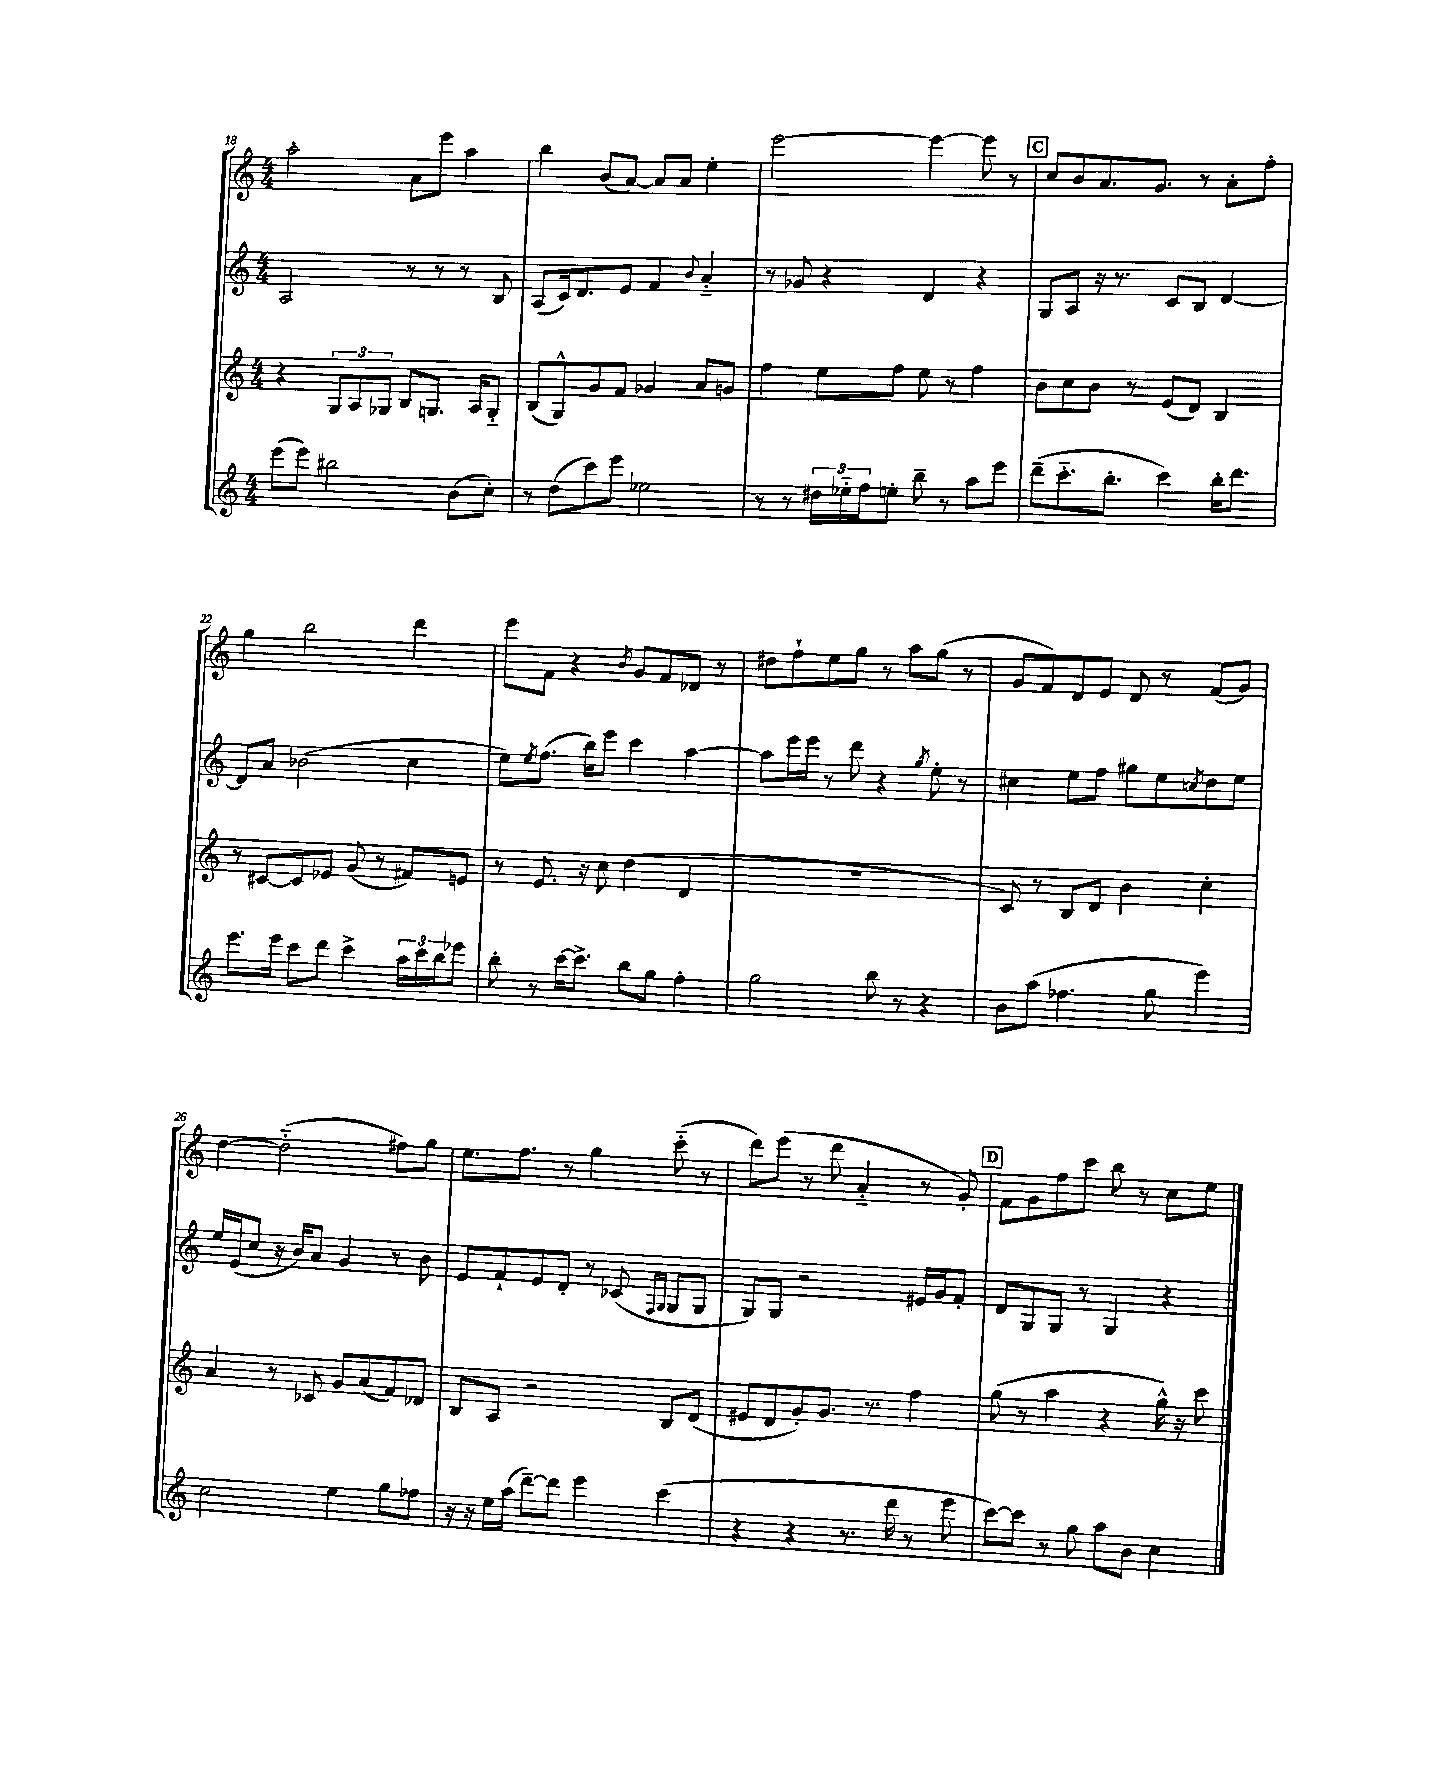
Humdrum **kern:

**kern	**kern	**kern	**kern
*staff4	*staff3	*staff2	*staff1
*clefG2	*clefG2	*clefG2	*clefG2
*k[]	*k[]	*k[]	*k[]
*M4/4	*M4/4	*M4/4	*M4/4
(8eee\L	4r	2A/	2aa'\
8eee\J)	.	.	.
2bb#\	12G/L	.	.
.	12A/	.	.
.	12G-/J	.	.
.	8B/L	8r	8a\L
.	8.G/J	8r	8eee\J
(8b\L	.	8r	4aa\
.	16A/LK	.	.
8cc'\J)	8G'~/J	8B/	.
=	=	=	=
8r	(8B/L	(8A/L	4bb\
(8dd\L	8G^^/)	16c/k)	.
.	.	8.d/	.
8ccc\)	8g/	.	(8b/L
8eee\J	8f/J	8e/J	[8a/J)
2ee-\	4g-/	4f/	8a/]L
.	.	.	8a/J
.	.	8qqb/	.
.	8a/L	4a'~/	4ee'\
.	8g/J	.	.
=	=	=	=
8r	4ff\	8r	[2eee\
8r	.	8g-/	.
24dd#\LL	8ee\L	4r	.
24ee-'~\	.	.	.
24ff\J	.	.	.
8ee'\J	8ff\J	.	.
8bb~\	8ee\	4d/	4eee\_
8r	8r	.	.
8aa\L	4ff\	4r	8eee\]
8eee\J	.	.	8r
=	=	=	=
(8ddd~\L	8b\L	8G/L	8cc/L
8.ccc'~\	8cc\	8A/J	8b/
.	8b\J	16r	8.a/
8.bb'\J	.	8.r	.
.	8r	.	.
.	.	.	8.g/J
4ccc\)	(8e/L	8c/L	.
.	8d/J)	8B/J	8r
16bb'\LK	4B/	[4d/	8a'\L
8.ddd\J	.	.	.
.	.	.	8ff'\J
=	=	=	=
8.eee\L	8r	8d/]L	4gg\
.	[8c#/L	8a/J	.
16eee\Jk	.	.	.
8ccc\L	8c#/]	(2b-\	2bb\
8ddd\J	8e-/J	.	.
4ccc^\	(8g/	.	.
.	8r	.	.
24aa\LL	8f#/L)	4cc\	4ddd\
24ccc\	.	.	.
24bb\J	.	.	.
8eee-\J	8e/J	.	.
=	=	=	=
8bb'\	8r	8ee\L)	8eee\L
.	.	8qee/	.
8r	8.e/	(8.ff\J	8f\J
[16ccc\LK	.	.	4r
8.ccc^\]J	16r	16bb\LK)	.
.	8cc\	8eee\J	.
.	.	.	8qb/
8bb\L	(4dd\	4ccc\	8g/L
8gg\J	.	.	8f/
4ff'\	4d/	[4aa\	8d-/J
.	.	.	8r
=	=	=	=
2gg\	1r	8aa\]L	8dd#\L
.	.	16eee\L	8ff`\
.	.	16eee\JJ	.
.	.	8r	8ee\
.	.	8ddd\	8gg\J
8bb\	.	4r	8r
8r	.	.	8aa\L
.	.	8qgg/	.
4r	.	8ee'\	(8gg\J
.	.	8r	8r
=	=	=	=
8b\L	8c/)	4cc#\	8g/L
(8aa\J	8r	.	8f/)
4.ff-\	8B/L	8ee\L	8d/
.	8d/J	8ff\J	8e/J
.	4b\	8gg#\L	8d/
8gg\	.	8ee\	8r
.	.	8qcc/	.
4eee\)	4cc'\	8dd\	(8f/L
.	.	8ee\J	8g/J)
=	=	=	=
2cc\	4a/	16ee/LL	[4dd\
.	.	(16e/J	.
.	.	8cc/J	.
.	8r	16r	(2dd'~\]
.	.	16b/LK)	.
.	8c-/	8a/J	.
4ee\	8g/L	4g/	.
.	(8a/	.	.
8gg\L	8f/)	8r	8ff#\L)
8ff-\J	8d-/J	8b\	8gg\J
=	=	=	=
16r	8B/L	8e/L	8.ee\L
16r	.	.	.
16ee\LL	8A/J	8f`/	.
(16aa\JJ	.	.	8.ff\J
[8ddd~\L)	2r	8e/	.
8ddd\]J	.	8d'/J	8r
4eee\	.	8r	4gg\
.	.	(8c-/	.
.	.	16qqF/LL	.
.	.	16qqG/JJ	.
(4ccc\	8B/L	8G/L	(8ccc'~\
.	(8d/J	8G/J	8r
=	=	=	=
4r	8e#/L	8G/L)	8ddd\L)
.	8d/	8G/J	(8eee\J
4r	8g'/)	2r	8r
.	8.g/J	.	8ddd\
8.r	.	.	4a'~/
.	8.r	.	.
16ddd\	.	.	.
8r	4ff\	16e#/LL	8r
.	.	16g/J	.
8eee\	.	8f'/J	8g'/)
=	=	=	=
[8ccc\L)	(8gg\	8d/L	8f\L
8ccc\]J	8r	8G/	8g\
8r	4aa\	8G/J	8ff\
8gg\	.	8r	8ccc\J
8aa\L	4r	4G/	8bb\
8b\J	.	.	8r
4cc\	16gg^^\)	4r	8cc\L
.	16r	.	.
.	8ccc\	.	8ee\J
==	==	==	==
*-	*-	*-	*-
